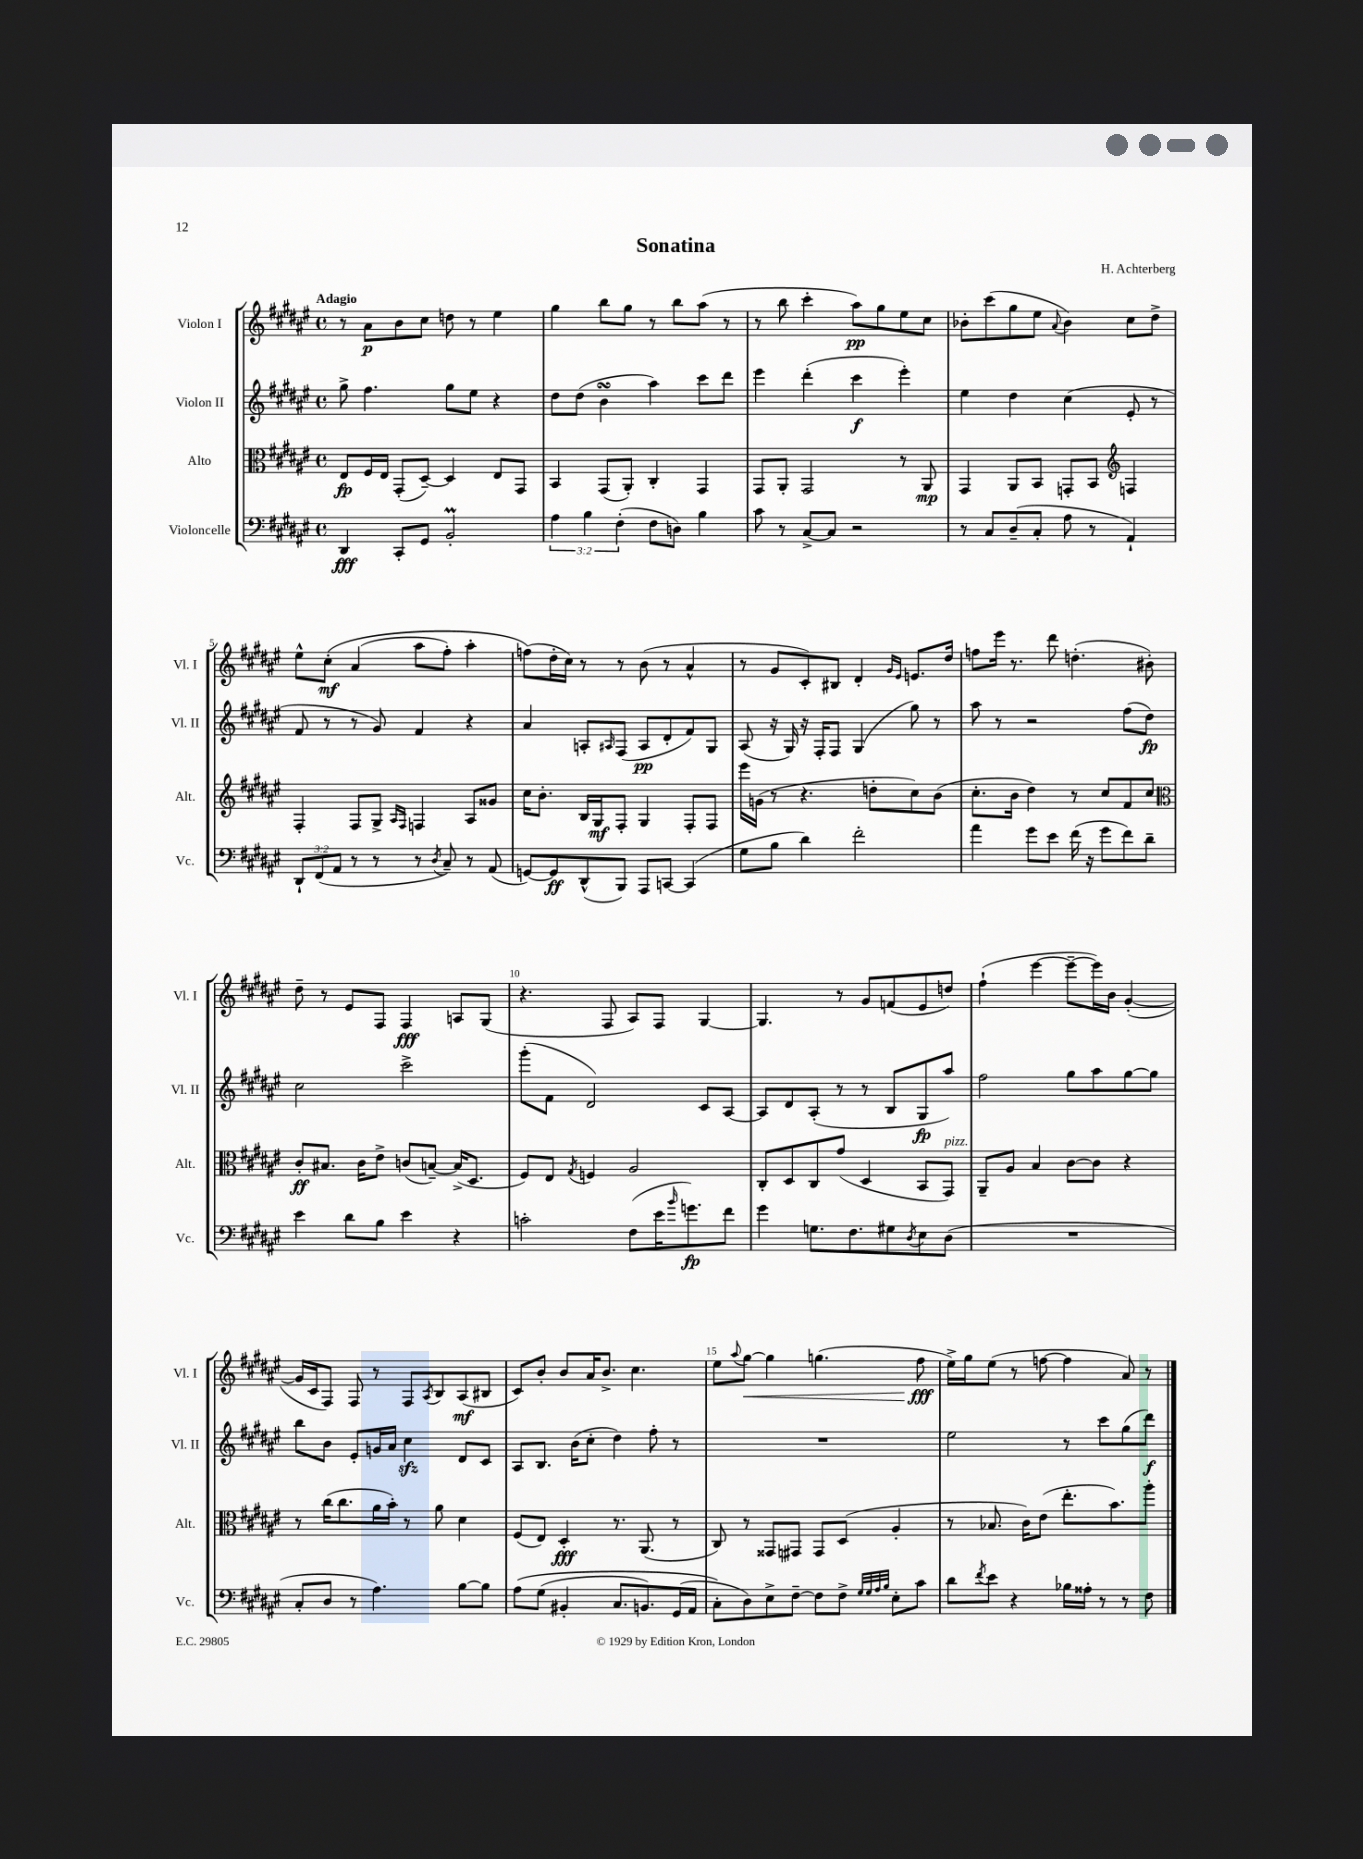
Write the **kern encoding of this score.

**kern	**kern	**kern	**kern
*staff4	*staff3	*staff2	*staff1
*clefF4	*clefC3	*clefG2	*clefG2
*k[f#c#g#d#a#e#]	*k[f#c#g#d#a#e#]	*k[f#c#g#d#a#e#]	*k[f#c#g#d#a#e#]
*M4/4	*M4/4	*M4/4	*M4/4
*met(c)	*met(c)	*met(c)	*met(c)
4DD#/	8E#/L	8gg#^\	8r
.	16F#/L	4.ff#\	8a#\L
.	16E#/JJ	.	.
8CC#'/L	(8GG#'/L	.	8b\
8GG#/J	[8D#~/J)	.	8cc#\J
2BB'/	4D#/]	8gg#\L	8dd\
.	.	8ee#\J	8r
.	8E#/L	4r	4ee#\
.	8GG#/J	.	.
=	=	=	=
6A#\	4BB/	8dd#\L	4gg#\
.	.	(8dd#\J	.
6B\	.	.	.
.	(8GG#/L	4b\	8bb\L
(6F#'\	.	.	.
.	8AA#'/J)	.	8gg#\J
8F#\L	4C#'/	4aa#\)	8r
8D\J)	.	.	8bb\L
4B\	4GG#/	8ccc#\L	(8aa#\J
.	.	8ddd#\J	8r
=	=	=	=
8c#\	8GG#/L	4eee#\	8r
8r	8AA#'/J	.	8bb\
[8C#^/L	2GG#/	(4ddd#'\	4ccc#'\
8C#/]J	.	.	.
2r	.	4ccc#\	8aa#\L)
.	.	.	8gg#\
.	8r	4eee#'\)	8ee#\
.	8AA#/	.	8cc#\J
=	=	=	=
8r	4GG#/	4ee#\	8b-'\L
8C#/L	.	.	(8ccc#\
(8D#~/	8AA#/L	4dd#\	8gg#\
8C#'/J	8BB/J	.	8ee#\J
.	.	.	8qqa#/
8A#\	8GG'/L	(4cc#\	4b-\)
8r	8BB/J	.	.
*	*clefG2	*	*
4AA#`/)	4F/	8e#'/	8cc#\L
.	.	8r	8dd#^\J
=	=	=	=
12DD#`/L	4F#'/	8f#/	8ee#^^\L
(12FF#/	.	.	.
.	.	8r	&(8cc#'\J
12AA#/J	.	.	.
8r	8F#/L	8r	(4a#/
8r	8G#^/J	8g#/)	.
.	16qqA#/LL	.	.
.	16qqF#/JJ	.	.
8r	4F/	4f#/	8aa#\L
8qD#/	.	.	.
8C#~/)	.	.	8ff#'\J)
8r	8A#/L	4r	4aa#'\
(8AA#/	8g##/J	.	.
=	=	=	=
[8GG/L)	16cc#\LK	4a#/	(8ff\L&)
.	8.b'\J	.	.
8GG/]	.	.	16dd#'\L
.	.	.	16cc#\JJ)
(8DD#^^/	16B/LL	8A'/L	8r
.	16G#/J	.	.
.	.	16qqA#/	.
8BBB/J)	8F#'/J	(8F#/J	8r
8AAA#/L	4G#/	8A#/L	(8b\
[8CC/J	.	8d#'/	8r
(4CC/]	8F#'/L	8f#/)	4a#^^/
.	8F#/J	8G#/J	.
=	=	=	=
8G#\L	16eee#\LL	(8A#/	8r
.	(16g\JJ	.	.
8B\J	8r	16r	8g#/L
.	.	16G#/)	.
4d#\)	4.r	16r	8c#'/)
.	.	16F#'/LK	.
.	.	8F#/J	8B#/J
2f#'\	.	(4G#/	4d#'/
.	8dd'\L	.	.
.	.	.	16qqg#/LL
.	.	.	16qqe#/JJ
.	8cc#\)	8gg#\)	8.e/L
.	(8b\J	8r	.
.	.	.	16dd#/Jk
=	=	=	=
4a#\	8.cc#'\L	8aa#\	8ff\L
.	.	8r	16eee#\Jk
.	16b\Jk	.	8.r
8g#\L	4dd#\)	2r	.
8e#\J	.	.	8ddd#\
(16f#\	8r	.	(4.dd'\
16r	.	.	.
8g#\L	8cc#/L	.	.
8f#\)	8f#/	(8ff#\L	.
8d#~\J	8cc#/J	8dd#\J)	8b#'\)
=	=	=	=
*	*clefC3	*	*
4e#\	8c#'/L	2cc#\	8dd#~\
.	8.B#/J	.	8r
8d#\L	.	.	8e#/L
.	16c#\LK	.	.
8B\J	8e#^\J	.	8F#/J
4e#\	(8c/L	2ccc#^\	4F#/
.	[8B~/J)	.	.
4r	(16B^/]LK	.	8A/L
.	8.D#/J	.	.
.	.	.	(8G#/J
=	=	=	=
2c'\	8F#/L)	(8ggg#'\L	4.r
.	8E#/J	8f#\J	.
.	8qG#/	.	.
.	4F/	2d#/)	.
.	.	.	8F#/
(8F#\L	2A#/	.	8A#/L)
16e#\K	.	.	8F#/J
16qqb/	.	.	.
8.g\)	.	.	.
.	.	8c#/L	[4G#/
8f#\J	.	[8A#/J	.
=	=	=	=
4g#\	8C#'/L	8A#/]L	4.G#/]
.	8D#/	8d#/	.
8.G\L	8C#/	(8A#'/J	.
.	(8g#/J	8r	8r
8.F#\	.	.	.
.	4D#/	8r	8g#/L
8G#\	.	8B/L	(8f/
8qD#/	.	.	.
8E#\	8BB/L	8G#/	8e#/
(8D#\J	8GG#/J)	8aa#/J)	8dd/J)
=	=	=	=
1r	8AA#~/L	2ff#\	(4ff#`\
.	8A#/J	.	.
.	4B/	.	[4eee#\
.	[8c#\L	8gg#\L	8eee#~\_L
.	8c#\]J	8aa#\	16eee#\]L)
.	.	.	16b\JJ
.	4r	[8gg#\	([4g#'/
.	.	8gg#\]J	.
=	=	=	=
8C#'/L	8r	8bb\L	16g#/]LL
.	.	.	16c#/J
8D#/J	(16cc#\LK	8b\J	8F#/J)
.	8.cc#\	.	.
8r	.	8e#'/L	8F#/
4.A#\)	16a#\L	16g/L	8r
.	16b'\JJ)	16a#/JJ	.
.	8r	4cc#\	8F#/L
.	.	.	8qA#/
.	8a#\	.	8B/
[8B\L	4d#\	8d#/L	(8A#/
8B\]J	.	8c#/J	8B#/J
=	=	=	=
&(8A#\L	(8F#/L	8A#/L	8c#/L)
(8G#\J	8E#/J)	8.B/J	8b'/J
4BB#'/	4D#'/	.	8b/L
.	.	(16b\LK	.
.	.	8cc#'\J	16a#/K
.	.	.	8.b^/J
8.C#/L	8.r	4dd#\)	.
.	.	.	4.cc#\
8.BB/)	(8.AA#/	.	.
.	.	8ff#'\	.
(16GG#/L	8r	8r	.
16AA#/JJ	.	.	.
=	=	=	=
8C#'\L&)	8C#/)	1r	8ee#\L
.	.	.	8qqaa#/
8D#\)	8r	.	[8gg#\J
8E#^\	8GG##/L	.	4gg#\]
[8F#~\J	8GG#/J	.	.
8F#\]L	8GG#/L	.	(4.gg\
8F#^\J	(8D#/J	.	.
32qqG#/LLL	.	.	.
32qqG#/	.	.	.
32qqA#/	.	.	.
32qqB/JJJ	.	.	.
8E#'\L	4A#'/	.	.
8c#\J	.	.	8ff#\
=	=	=	=
8d#\L	8r	2ee#\	16ee#^\LL)
.	.	.	16gg#\J
8qf#/	.	.	.
8e#\J	8.B-/	.	(8ee#\J
4r	.	.	8r
.	16c#\LK)	.	.
.	(8e#\J	.	[8ff\
16B-\LL	8.ee#'\L	8r	4ff\]
16A##'\JJ	.	.	.
8r	.	8ccc#\L	.
.	8.b\)	.	.
8r	.	(8gg#\	8a#/)
8F#\	8aa#'\J	8ddd#\J)	8r
==	==	==	==
*-	*-	*-	*-
